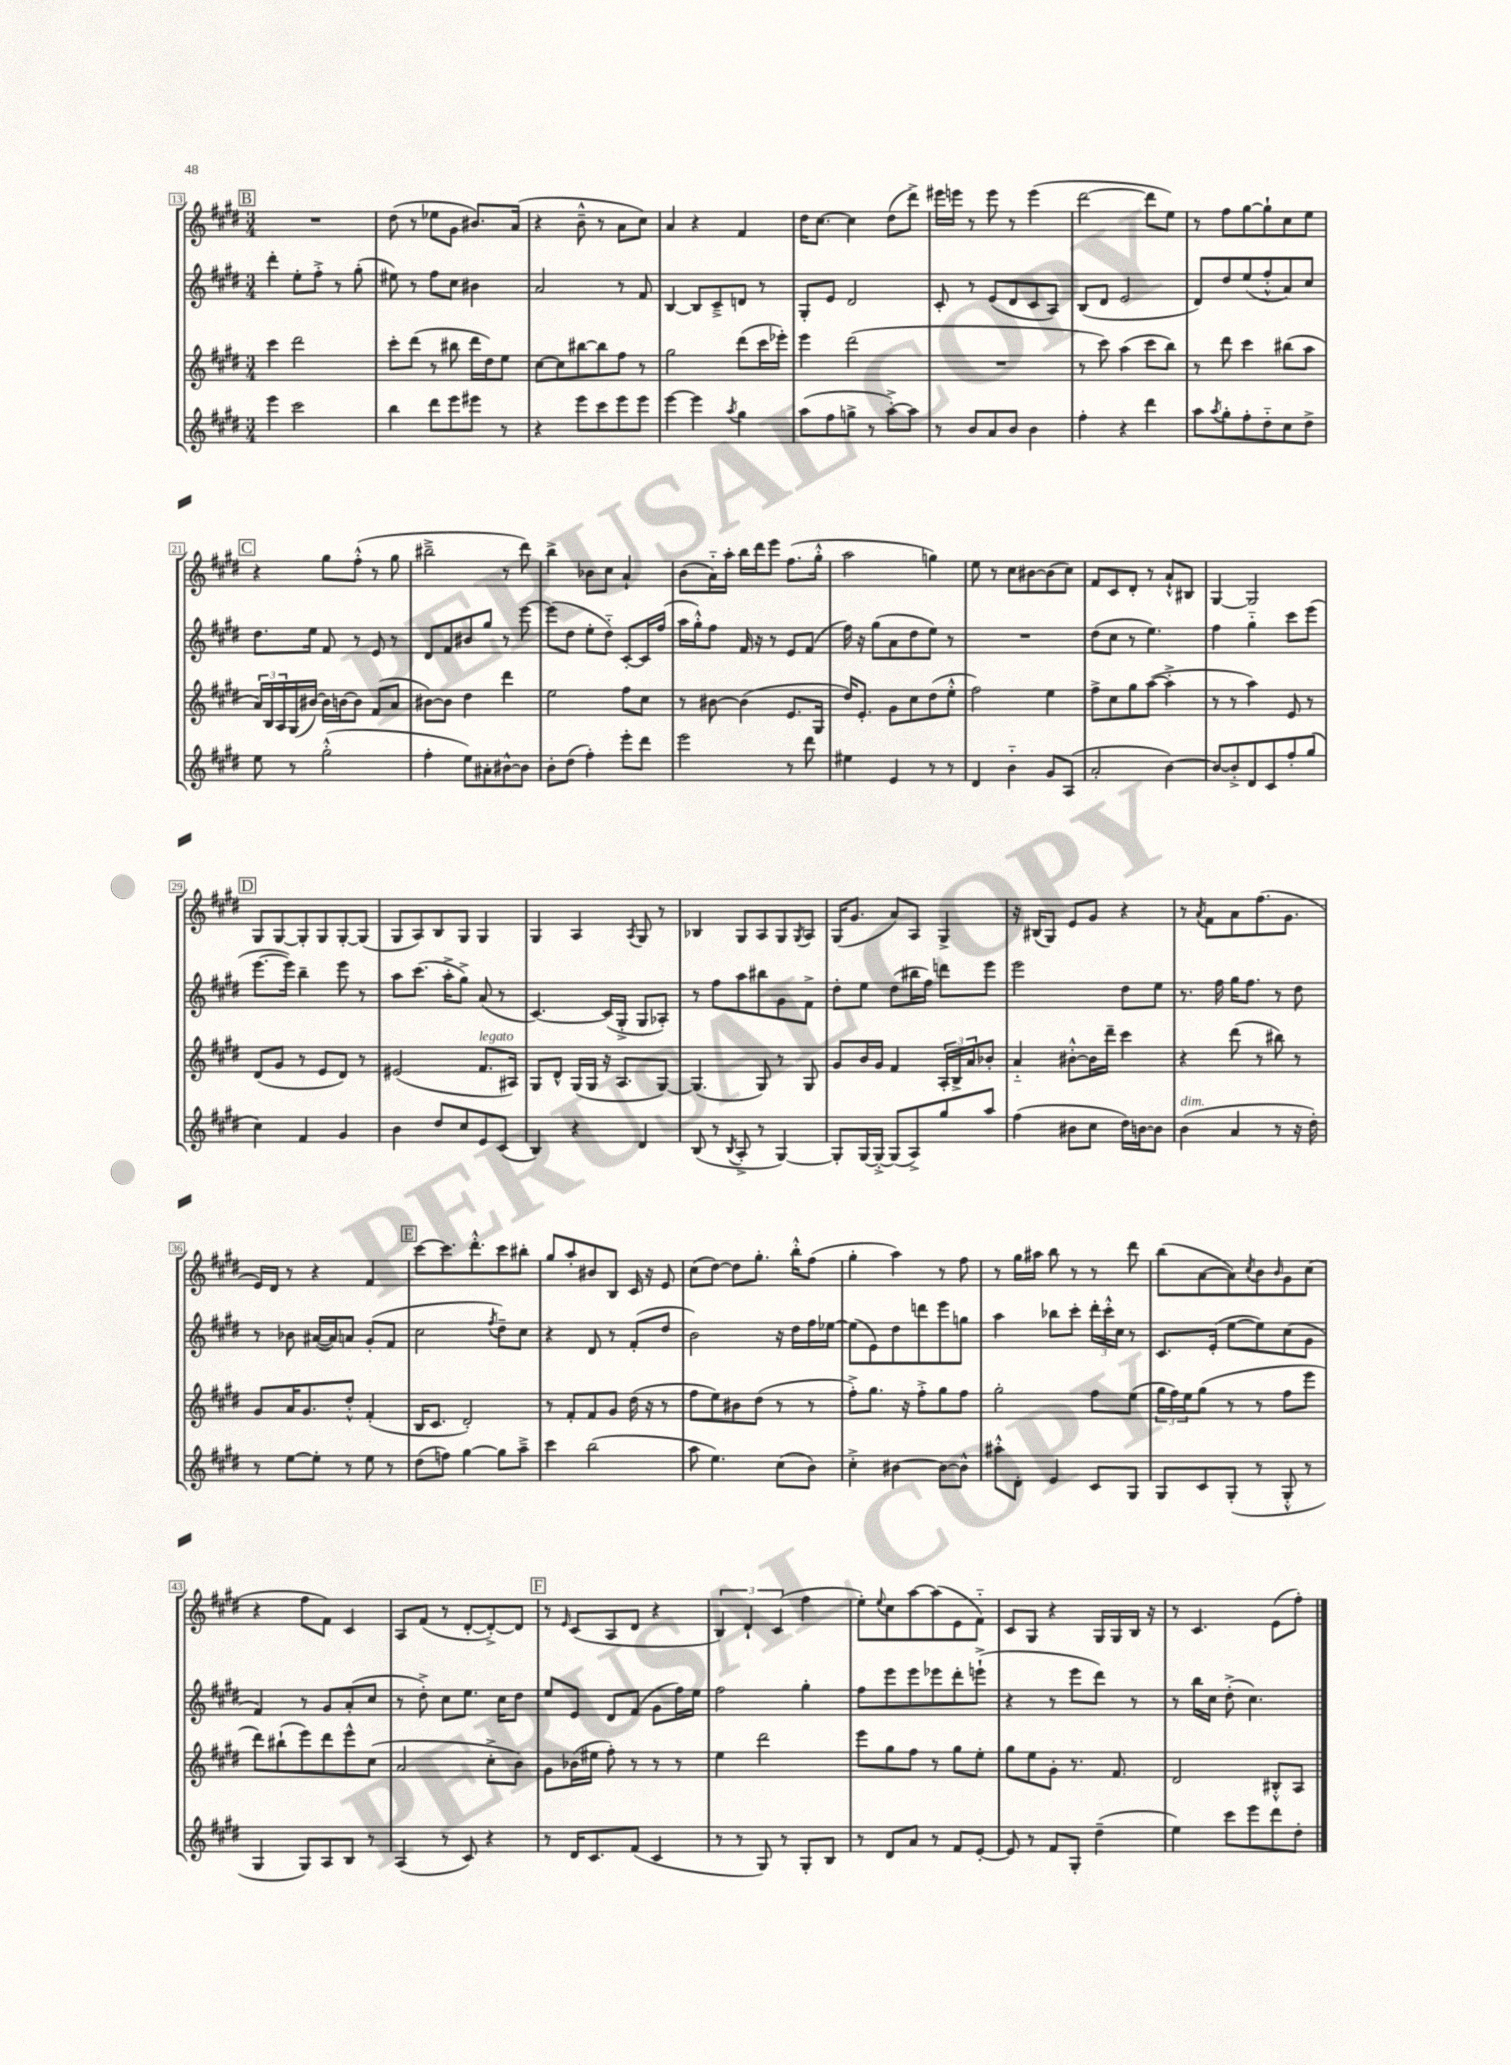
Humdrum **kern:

**kern	**kern	**kern	**kern
*staff4	*staff3	*staff2	*staff1
*clefG2	*clefG2	*clefG2	*clefG2
*k[f#c#g#d#]	*k[f#c#g#d#]	*k[f#c#g#d#]	*k[f#c#g#d#]
*M3/4	*M3/4	*M3/4	*M3/4
4eee	4ccc#	4ddd#'	2.r
2ccc#	2ddd#	8ee'	.
.	.	8ff#'^	.
.	.	8r	.
.	.	(8gg#'	.
=	=	=	=
4bb	8ccc#'	8ee#)	(8dd#
.	(8ddd#	8r	8r
8ddd#	8r	8ff#	8ee-
8eee	8bb#	8cc#	8g#
8eee#	16ddd#	4b#	8.b#)
.	16dd#)	.	.
8r	8ee	.	.
.	.	.	(16a
=	=	=	=
4r	[8cc#	2a	4r
.	8cc#]	.	.
8eee	[8bb#	.	8b~^^
8ccc#	8bb#]	.	8r
8eee	8ff#	8r	8a
8eee	8r	8f#	8cc#)
=	=	=	=
[4eee	2gg#	[4B	4a
4eee]	.	8B]	4r
.	.	8c#~^	.
8qaa	.	.	.
4gg#	(8ddd#	8d	4f#
.	16ccc#	8r	.
.	16eee-')	.	.
=	=	=	=
(8aa	4eee	8G#'	16dd#
.	.	.	[8.cc#
8ff#	.	8e	.
8gg^	(2ddd#	2d#	4cc#]
8r	.	.	.
[8aa'^)	.	.	(8dd#
8aa]	.	.	8ddd#^)
=	=	=	=
8r	2.r	8c#'	16eee#
.	.	.	16eee
8b	.	8r	8r
8a	.	(8e	8eee
8b	.	8d#	8r
4b	.	8c#	(4eee
.	.	8A)	.
=	=	=	=
4ff#'	8r	(8B	[2ddd#
.	8ccc#)	8d#	.
4r	(4aa	2e	.
4ddd#	8ccc#	.	8ddd#]
.	8bb)	.	8ee)
=	=	=	=
8aa	8r	8d#)	8r
8qaa	.	.	.
8gg#'	8ddd#	8dd#	8ff#
8ff#'	4ccc#	(8ee	[8gg#
8dd#'~	.	8ff#'^^	8gg#`]
8cc#	(8bb#	8a)	8cc#
8dd#^	8aa	8cc#	8ee
=	=	=	=
8ee	24a)	8.dd#	4r
.	24B	.	.
.	24A	.	.
8r	(16G#	.	.
.	[16b#)	16ee	.
(2gg#'^^	16b#]	8f#	8gg#
.	[16b	.	.
.	8b]	8r	(8ff#'^^
.	(8f#	8e	8r
.	8a	8r	8gg#
=	=	=	=
4ff#'	[8b#)	8d#	2bb#~^
.	8b#]	8f#	.
8ee)	4dd#	8b#	.
8a#'	.	8gg#	.
[8b#^^	4ddd#	8r	8r
8b#]	.	[8eee	8ddd#)
=	=	=	=
8b'	2ee	(8eee]	4bb^
(8dd#	.	8dd#	.
4ff#')	.	8ee'	8b-
.	.	8dd#'~)	8cc#
8eee'	8ff#	[8c#'	4a`
8ddd#	8cc#	16c#]	.
.	.	(16ff#	.
=	=	=	=
2eee	8r	16aa	(8b
.	.	16gg#'^^)	.
.	[8b#	8ff#	16a'~)
.	.	.	16aa'
.	(4b#]	16f#	16bb
.	.	16r	16ddd#
.	.	8r	8eee
8r	8.e	8e	(8.ff#
8ddd#	.	(8f#	.
.	16G#	.	16gg#'^^
=	=	=	=
4ee#	16dd#)	16ff#)	2aa
.	8.e'	16r	.
.	.	(8gg#	.
4e	8g#	8a	.
.	8cc#	8dd#	.
8r	(8dd#	8ee)	4gg)
8r	8ee'^^	8r	.
=	=	=	=
4d#	2ff#)	2.r	8ee
.	.	.	8r
4b'~	.	.	8cc#
.	.	.	[8b#
8g#	4ee	.	(8b#]
(8A	.	.	8cc#)
=	=	=	=
2a'	8ff#^	(8dd#	8f#
.	8cc#	8cc#	8c#
.	8gg#	8r	8d#'
.	([8aa	4.ee)	8r
[4b)	4aa'^]	.	8a`^^
.	.	.	8B#
=	=	=	=
8b_	8r	4ff#	[4G#
8b'^]	8r	.	.
8d#	4aa)	4gg#'~	2G#]
8c#	.	.	.
8ff#'	8e	8ccc#	.
(8gg#	8r	(8eee	.
=	=	=	=
4cc#)	(8d#	[8.eee	8G#
.	8g#	.	[8G#
.	.	16eee])	.
4f#	8r	4bb~	8G#']
.	8e	.	8G#
4g#	8d#)	8eee	[8G#'
.	8r	8r	(8G#]
=	=	=	=
4b	(2e#	8aa	8G#
.	.	(8.ccc#	8A)
8dd#	.	.	8B
.	.	16aa'^	.
8cc#	.	8gg#^)	8G#
8e	8.f#	(8a	4G#
(8c#	.	8r	.
.	16A#)	.	.
=	=	=	=
4B)	8G#	[4.c#)	4G#
.	8d#^^	.	.
4r	(16G#	.	4A
.	16G#	.	.
.	16r	(16c#]	.
.	8.A	16G#'^	.
.	.	.	8qA
4d#	.	8G#	8G#
.	[8G#)	8A-')	8r
=	=	=	=
(8B	(4.G#]	8r	4B-
8r	.	8ff#	.
8qB	.	.	.
8A'^	.	8aa	8G#
8r	8G#)	8bb#	8A
[4G#)	8r	8g#	8G#
.	.	.	8qG#
.	8G#	8f#^	8A
=	=	=	=
8G#']	8g#	8dd#'	(16G#
.	.	.	8.g#
[16G#	16b	8ee	.
16G#'^_	16g#	.	.
(8G#]	4f#	(8dd#	8a)
8A^)	.	16bb#	8A
.	.	16ff#)	.
8gg#	24A'	8ddd	4G#^
.	24B^	.	.
.	24a	.	.
8aa	8b-'	8eee	.
=	=	=	=
(4ff#	4a'~	2eee	16r
.	.	.	(16B#
.	.	.	8G#)
8b#	[8b#'^^	.	8e
8cc#	16b#]	.	8g#
.	16ddd#~	.	.
16dd#)	4ccc#	8dd#	4r
[16b	.	.	.
8b]	.	8ee	.
=	=	=	=
(4b	4r	8.r	8r
.	.	.	8qa
.	.	.	8f#
.	.	16ff#	.
4a	(8ddd#	16gg#	8a
.	.	8.ff#	.
.	8r	.	(8.ff#
8r	8bb#)	8r	.
.	.	.	8.g#
16r	8r	8dd#	.
16dd#')	.	.	.
=	=	=	=
8r	8g#	8r	16e)
.	.	.	16d#
[8ee	16a	8b-	8r
.	8.g#	.	.
8ee']	.	([16a#	4r
.	.	16a#])	.
8r	8dd#'^^	8a	.
8ee	(4f#'	(8g#'	4f#
8r	.	8f#	.
=	=	=	=
(8dd#	16B	2cc#	[8ccc#
.	8.c#	.	.
8ff)	.	.	8.ccc#]
[4gg#	2d#')	.	.
.	.	.	8.ddd#'^^
.	.	8qff#	.
8gg#]	.	8dd#~)	8ccc#
8aa~^	.	8cc#	8bb#'
=	=	=	=
4ccc#	8r	4r	8gg#
.	8f#'	.	8aa'
(2bb	8f#	8d#	8b#
.	8g#	8r	8B
.	(16dd#	(8f#'	16c#
.	16r	.	16r
.	8r	8dd#	8e
=	=	=	=
8aa	8ff#	2b)	(8cc#
4.ee)	8ee)	.	[8dd#)
.	8b#	.	8dd#]
.	(8dd#	.	8.gg#'
(8cc#	8r	16r	.
.	.	16dd#	16bb'^^
8b)	8r	16ff#	(8ff#
.	.	[16ee-	.
=	=	=	=
4cc#'^	8ff#'^)	(8ee-]	4gg#'
.	8.gg#	8e)	.
[4b#	.	8dd#	4aa)
.	16r	.	.
.	8ff#'^	8ddd	.
8b#_	8gg#	8eee	8r
8b#^^]	8ff#	8gg	8ff#
=	=	=	=
8aa#'^^	2gg#'	4aa	8r
8d#'	.	.	16gg#
.	.	.	16aa#
4e	.	8bb-	8bb
.	.	8ccc#'	8r
8c#	8ff#	24ddd#'	8r
.	.	24ccc#'^^	.
.	.	24cc#	.
8G#	(8ee	8r	8ddd#
=	=	=	=
8G#	24gg#	8.c#	(8bb
.	24ff#)	.	.
.	24ee	.	.
8c#	(8gg#	.	[8a
.	.	(16e'	.
(8G#'	8r	[8ee	8a])
.	.	.	8qcc#
8r	8r	8ee])	8b
.	.	.	16qqb
8G#'^^	8ff#	(8cc#	8g#
8r	8eee	8g#	(8cc#
=	=	=	=
4G#	8ddd#)	4f#)	4r
.	(8bb#`	.	.
8G#)	8eee)	8r	8ff#
8A	8ddd#	8g#	8f#)
8B	8eee^^	(8a'	4c#
8r	(8cc#	8cc#	.
=	=	=	=
(4A	2a	8r	8A
.	.	8dd#'^)	(8f#
8r	.	8cc#	8r
8c#)	.	8.ee	[8d#'
4r	8cc#'^	.	8d#'^_)
.	.	16cc#	.
.	8b)	8dd#	8d#]
=	=	=	=
8r	8g#	8ee	8r
.	.	.	16qqe
16d#	(16b-	8e	(8c#
8.c#	16ee#	.	.
.	8ff#')	8d#	8A
(8f#	8r	(8f#	8d#
4c#	8r	8g#	4r
.	8r	16ff#)	.
.	.	16ee	.
=	=	=	=
8r	4ee	2ff#	6B)
8r	.	.	.
.	.	.	6d#`
8G#)	2ddd#	.	.
.	.	.	(6c#
8r	.	.	.
8G#'	.	4gg#'	4ff#
8B	.	.	.
=	=	=	=
8r	8eee	8ff#	8ee')
.	.	.	8qqee
8d#	8gg#	8eee	8cc#
8a	8ff#	8eee	[8aa
8r	8r	8eee-	(8aa]
8f#	8gg#	8ddd#'	8e
[8e'	8ee'	(8eee`^	8f#'~)
=	=	=	=
8e]	8gg#	4r	8c#
8r	8ee	.	8G#
8f#	8g#'	8r	4r
8G#'	8.r	8eee	.
(4dd#~	.	8ddd#)	16G#
.	8.f#	.	16G#
.	.	8r	16B
.	.	.	16r
=	=	=	=
4ee)	2d#	8r	8r
.	.	16bb	4.c#
.	.	16cc#	.
8ccc#	.	(8dd#'^	.
8eee	.	4.cc#)	.
8ddd#	8B#'^^	.	(8e
8dd#'	8A	.	8ff#')
==	==	==	==
*-	*-	*-	*-
